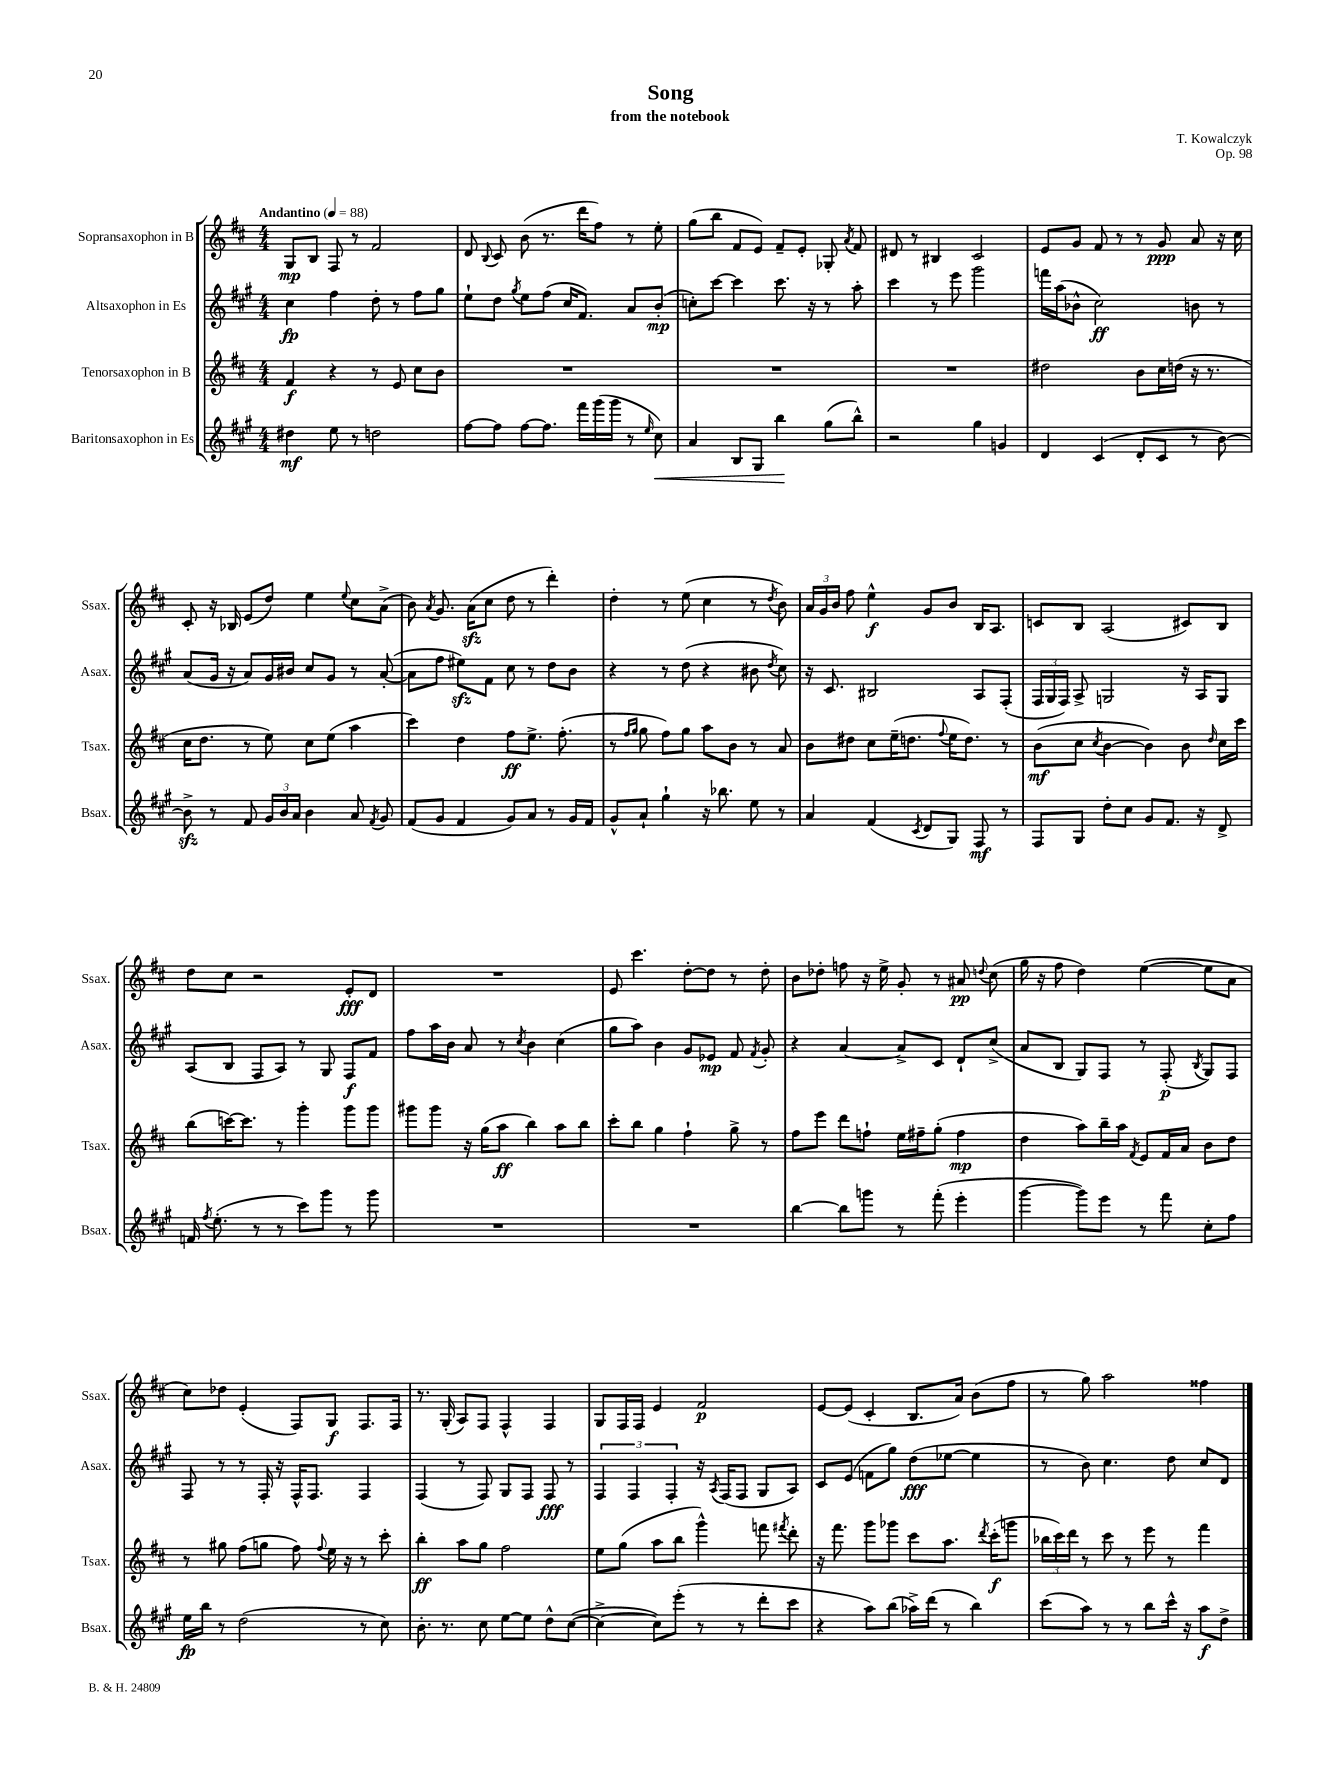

**kern	**kern	**kern	**kern
*staff4	*staff3	*staff2	*staff1
*clefG2	*clefG2	*clefG2	*clefG2
*k[f#c#g#]	*k[f#c#]	*k[f#c#g#]	*k[f#c#]
*M4/4	*M4/4	*M4/4	*M4/4
*MM88	*MM88	*MM88	*MM88
4dd#	4f#	4cc#	8G
.	.	.	8B
8ee	4r	4ff#	8F#
8r	.	.	8r
2dd	8r	8dd'	2f#
.	8e	8r	.
.	8cc#	8ff#	.
.	8b	8gg#	.
=	=	=	=
[8ff#	1r	8ee`	8d
.	.	.	8qqB
8ff#]	.	8dd	8c#
.	.	8qgg#	.
[8ff#	.	8ee	(8b
8.ff#]	.	(8ff#	8.r
.	.	16cc#	.
16fff#	.	8.f#)	16ddd
(16ggg#	.	.	8ff#)
16ggg#	.	.	.
8r	.	8a	8r
16qqee	.	.	.
8cc#)	.	(8b'	8ee'
=	=	=	=
4a	1r	8cc')	(8gg
.	.	[8ccc#	8bb
8B	.	4ccc#]	8f#
8G#	.	.	8e)
4bb	.	8.ccc#	8f#~
.	.	.	8e'
.	.	16r	.
(8gg#	.	8r	8G-'
.	.	.	8qa
8bb^^)	.	8aa'	8f#
=	=	=	=
2r	1r	4ccc#	8d#
.	.	.	8r
.	.	8r	4B#
.	.	8eee	.
4gg#	.	2ggg#	2c#
4g	.	.	.
=	=	=	=
4d	2dd#	16fff	8e
.	.	(16aa	.
.	.	8b-^^	8g
(4c#	.	2cc#)	8f#
.	.	.	8r
8d'	8b	.	8r
8c#	16cc#	.	8g
.	(16dd	.	.
8r	16r	8b	8a
.	8.r	.	.
[8b)	.	8r	16r
.	.	.	16cc#
=	=	=	=
8b^]	16cc#	(8a	8c#'
.	8.dd	.	.
8r	.	16g#	16r
.	.	16r	16B-
8f#	8r	8a)	(8e
24g#	8ee)	16g#	8dd)
24b	.	.	.
.	.	16b#	.
24a	.	.	.
4b	8cc#	8cc#	4ee
.	(8ee	8g#	.
.	.	.	8qqee
8a	4aa	8r	8cc#
8qf#	.	.	.
8g#	.	([8a'	(8a^
=	=	=	=
(8f#	4ccc#)	8a]	8b)
.	.	.	8qa
8g#	.	8ff#	8.g
4f#	4dd	8ee#)	.
.	.	.	(16a
.	.	8f#	8cc#
8g#)	8ff#	8cc#	8dd
8a	8.ee^	8r	8r
8r	.	8dd	4ddd')
.	(8.ff#'	.	.
16g#	.	8b	.
16f#	.	.	.
=	=	=	=
8g#^^	8r	4r	4dd'
.	16qqff#	.	.
.	16qqgg	.	.
8a`	8gg	.	.
4gg#`	8ff#)	8r	8r
.	8gg	(8dd	(8ee
16r	8aa	4r	4cc#
8.bb-	.	.	.
.	8b	.	.
8ee	8r	8b#	8r
.	.	8qdd	8qdd
8r	8a	8cc#)	8b)
=	=	=	=
4a	8b	16r	24a
.	.	.	24g
.	.	8.c#	.
.	.	.	24b
.	8dd#	.	8ff#
(4f#	8cc#	2B#	4ee^^
.	(16ee~	.	.
.	8.dd	.	.
8qc#	.	.	.
8d	.	.	8g
.	8qqff#	.	.
8G#)	16ee	.	8b
.	8.dd)	.	.
8F#	.	8A	16B
.	.	.	8.A
8r	8r	(8F#'	.
=	=	=	=
8F#	(8b	24F#	8c
.	.	24G#	.
.	.	24F#)	.
8G#	8cc#	8A^	8B
.	8qcc#	.	.
8dd'	[4b	2G	(2A
8cc#	.	.	.
8g#	4b])	.	.
8.f#	.	.	.
.	8b	16r	8c#)
16r	.	16A	.
.	16qqdd	.	.
8d^	16cc#	8G	8B
.	16ccc#	.	.
=	=	=	=
16f	(8bb	(8A	8dd
8qff#	.	.	.
(8.ee'	.	.	.
.	[16ccc)	8B	8cc#
.	8.ccc]	.	.
8r	.	8F#	2r
8r	8r	8A)	.
8ccc#)	4ggg'	8r	.
8ggg#	.	8G#	.
8r	8ggg	8F#	8e'
8ggg#	8ggg	8f#	8d
=	=	=	=
1r	8ggg#	8ff#	1r
.	8ggg#	16aa	.
.	.	16b	.
.	16r	8a	.
.	(16gg	.	.
.	8aa	8r	.
.	.	8qcc#	.
.	4bb)	4b	.
.	8aa	(4cc#	.
.	8bb	.	.
=	=	=	=
1r	8ccc#'	8gg#	8e
.	8bb	8aa)	4.ccc#
.	4gg	4b	.
.	4ff#`	8g#	[8dd'
.	.	8e-	8dd]
.	8gg^	8f#	8r
.	.	8qf#	.
.	8r	8g#'	8dd'
=	=	=	=
[4bb	8ff#	4r	8b
.	8eee	.	8dd-'
8bb]	8ddd	[4a	8ff
8ggg	8ff`	.	16r
.	.	.	16ee^
8r	16ee	8a^]	8g'
.	16ff#~	.	.
(8fff#'	(8gg'	8c#	8r
4eee'	4ff#	8d`	8a#
.	.	.	8qqdd
.	.	(8cc#^	(8cc#
=	=	=	=
[4ggg#	4dd	8a	16gg
.	.	.	16r
.	.	8B	8ff#
8ggg#])	8aa)	8G#)	4dd)
8eee	16bb~	8F#	.
.	16aa	.	.
.	8qf#	.	.
8r	8e	8r	([4ee
8fff#	16f#	(8F#'	.
.	16a	.	.
.	.	8qB	.
8cc#'	8b	8G#)	8ee]
8ff#	8dd	8F#	8a
=	=	=	=
16ee	8r	8F#	8cc#)
16bb	.	.	.
8r	8gg#	8r	8dd-
(2dd	(8ff#	8r	(4e'
.	8gg	16F#'	.
.	.	16r	.
.	8ff#)	16F#^^	8F#)
.	.	8.F#	.
.	8qqff#	.	.
.	16ee	.	8G
.	16r	.	.
8r	8r	4F#	8.F#
8cc#)	8ccc#'	.	.
.	.	.	16F#
=	=	=	=
8.b'	4bb'	(4F#	8.r
8.r	.	.	(16G'
.	8aa	8r	8A)
8cc#	8gg	8F#)	8F#
[8ee	2ff#	8G#	4F#^^
8ee]	.	8F#	.
8dd^^	.	8F#	4F#
([8cc#	.	8r	.
=	=	=	=
4cc#^_	8ee	6F#	8G
.	(8gg	.	16F#
.	.	6F#	.
.	.	.	16F#
8cc#])	8aa	.	4e
.	.	6F#'	.
(8eee'	8bb	.	.
8r	4ggg^^)	16r	2f#
.	.	8qA	.
.	.	(16F#	.
8r	.	8F#	.
8ddd'	8fff	8G#	.
.	8qfff#	.	.
8ccc#	8ddd'	8A)	.
=	=	=	=
4r	16r	8c#	[8e
.	8.fff#	.	.
.	.	(8e	(8e]
8aa)	8ggg	8f	4c#'
(8bb	8ggg-	8gg#)	.
16aa-^)	8ccc#	(8dd	8.B
(16ddd	.	.	.
8r	8.aa	[8ee-	.
.	.	.	16a)
4bb)	.	4ee-]	(8b
.	8qddd	.	.
.	(16ccc#'	.	.
.	8ggg	.	8ff#
=	=	=	=
(8ccc#	24bb-	8r	8r
.	24ccc#)	.	.
.	24ddd	.	.
8aa)	8r	8b)	8gg)
8r	8ccc#	4.cc#	2aa
8r	8r	.	.
8bb	8eee	.	.
16ccc#^^	8r	8dd	.
16r	.	.	.
8aa	4fff#	8cc#	4ff##
8dd^	.	8d	.
==	==	==	==
*-	*-	*-	*-
